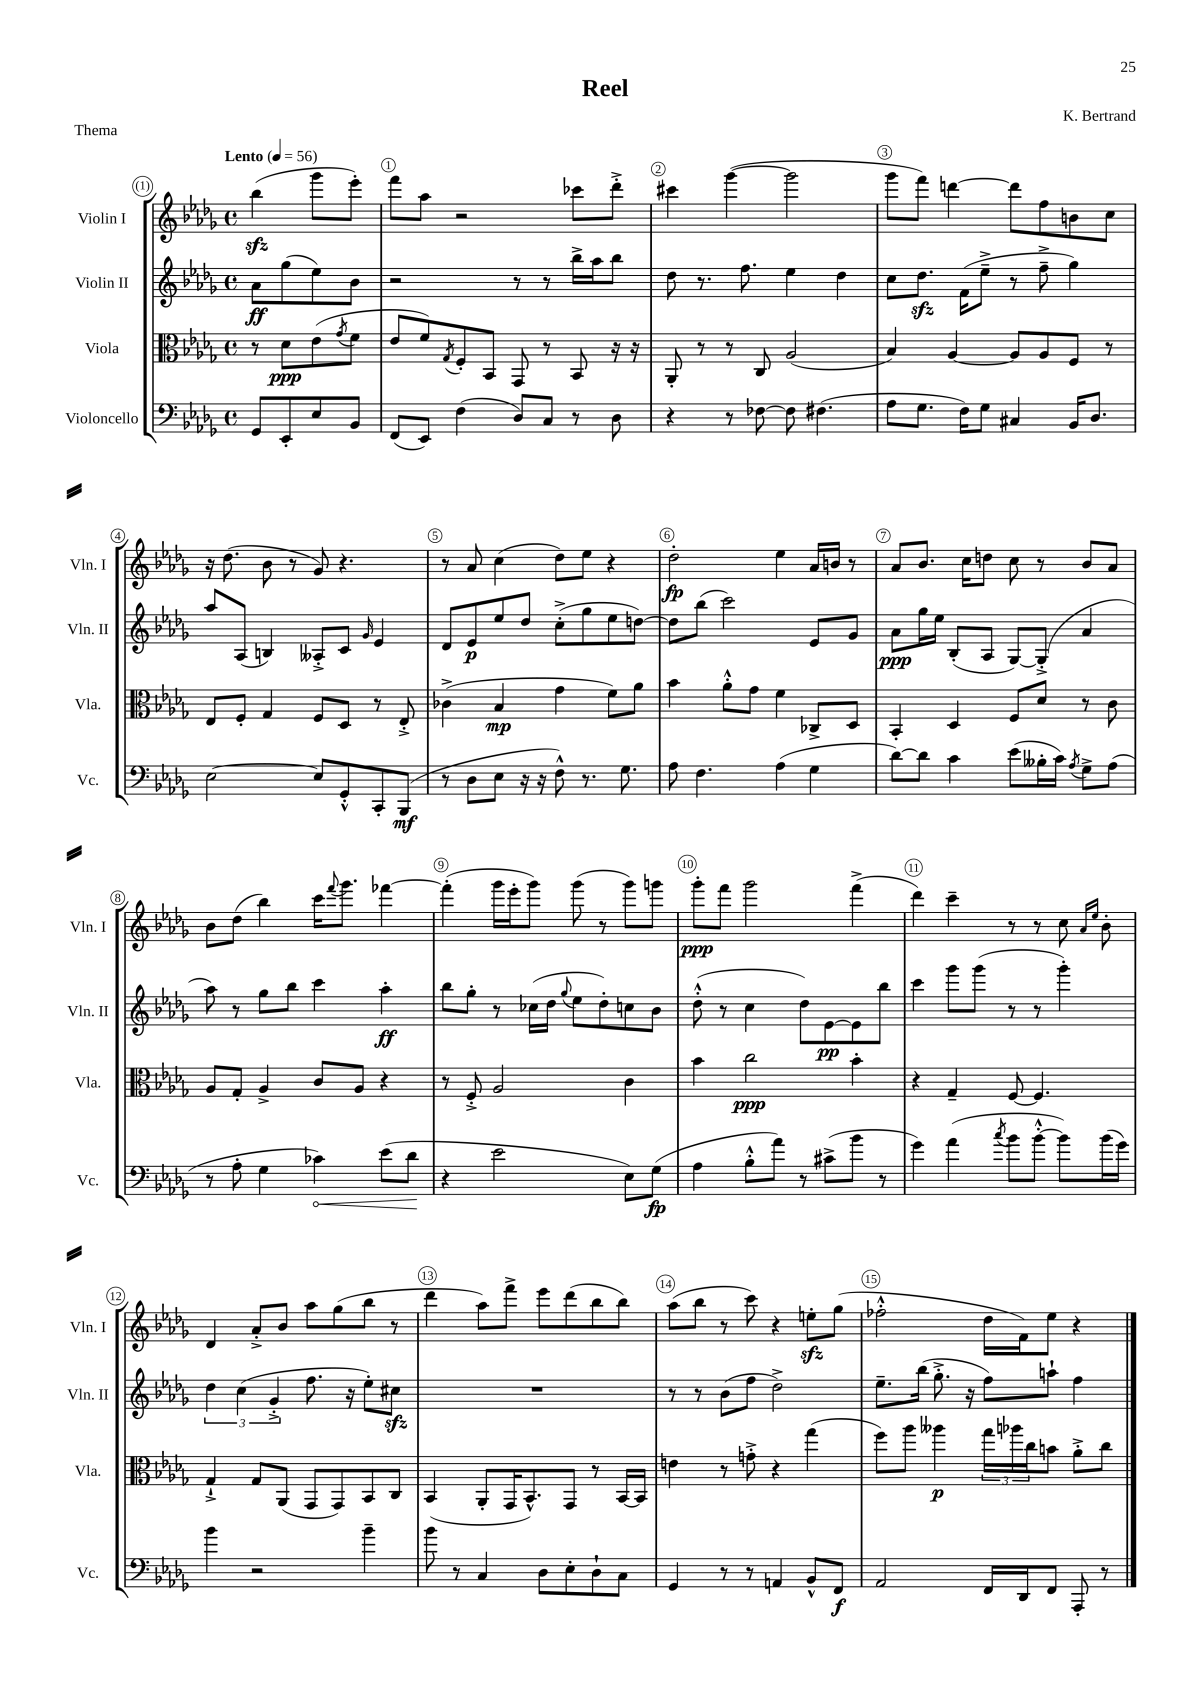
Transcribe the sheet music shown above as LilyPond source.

\header { title = "Reel" composer = "K. Bertrand" piece = "Thema" }
<<
\new StaffGroup <<
\new Staff = "s0" \with { instrumentName = "Violin I" shortInstrumentName = "Vln. I" } {
    \clef treble \key des \major \defaultTimeSignature \time 4/4 \partial 2 \tempo "Lento" 4 = 56
    bes''4\sfz( ges'''8 ees'''8-.) |
    f'''8 aes''8 r2 ces'''8 des'''8-.-> |
    cis'''4 ges'''4~( ges'''2 |
    ges'''8 f'''8) d'''4~ d'''8 f''8 b'8 c''8 |
    r16 des''8.( bes'8 r8 ges'8) r4. |
    r8 aes'8 c''4( des''8) ees''8 r4 |
    des''2-.\fp ees''4 aes'16 b'16 r8 |
    aes'8 bes'8. c''16 d''8 c''8 r8 bes'8 aes'8 |
    bes'8 des''8( bes''4) c'''16 \appoggiatura { f'''8 } ges'''8. fes'''4~ |
    fes'''4-.( ges'''16 ees'''16-. ges'''8) ges'''8( r8 ges'''8) g'''8 |
    ges'''8-.\ppp f'''8 ges'''2 f'''4->( |
    des'''4) c'''4-- r8 r8 c''8 \grace { aes'16 ees''16 } bes'8-. |
    des'4 aes'8-.-> bes'8 aes''8 ges''8( bes''8 r8 |
    des'''4 aes''8) f'''8-> ees'''8 des'''8( bes''8 bes''8) |
    aes''8( bes''8 r8 c'''8) r4 e''8-.\sfz ges''8( |
    fes''2-.-^ des''16 f'16) ees''8 r4 \bar "|." |
}
\new Staff = "s1" \with { instrumentName = "Violin II" shortInstrumentName = "Vln. II" } {
    \clef treble \key des \major \defaultTimeSignature \time 4/4 \partial 2
    aes'8\ff ges''8( ees''8) bes'8 |
    r2 r8 r8 bes''16-> aes''16 bes''8 |
    des''8 r8. f''8. ees''4 des''4 |
    c''8 des''8.\sfz f'16( ees''8---> r8 f''8---> ges''4) |
    aes''8 aes8( b4) aeses8-.-> c'8 \grace { ges'16 } ees'4 |
    des'8 ees'8\p ees''8 des''8 c''8-.->( ges''8 ees''8 d''8~) |
    d''8 bes''8( c'''2) ees'8 ges'8 |
    aes'8\ppp ges''16 ees''16 bes8-.( aes8 ges8~) ges8-.->( aes'4 |
    aes''8) r8 ges''8 bes''8 c'''4 aes''4-.\ff |
    bes''8 ges''8-. r8 ces''16( des''16 \appoggiatura { ges''8 } ees''8 des''8-.) c''8 bes'8 |
    des''8-.-^( r8 c''4 des''8) ees'8~\pp ees'8 bes''8 |
    c'''4 ges'''8 ges'''8( r8 r8 ges'''4-.) |
    \tuplet 3/2 { des''4 c''4( ges'4-.-> } f''8. r16 ees''8-.) cis''8\sfz |
    R1 |
    r8 r8 bes'8( f''8 des''2->) |
    ees''8.-- bes''16( ges''8.-.-> r16 f''8) a''8-! f''4 \bar "|." |
}
\new Staff = "s2" \with { instrumentName = "Viola" shortInstrumentName = "Vla." } {
    \clef alto \key des \major \defaultTimeSignature \time 4/4 \partial 2
    r8 des'8\ppp ees'8( \acciaccatura { ges'8 } f'8 |
    ees'8 f'8) \acciaccatura { ges8 } f8-. bes,8 ges,8 r8 bes,8 r16 r16 |
    aes,8-. r8 r8 c8 aes2( |
    bes4) aes4~ aes8 aes8 f8 r8 |
    ees8 f8-. ges4 f8 des8 r8 ees8-.-> |
    ces'4->( bes4\mp ges'4 f'8) aes'8 |
    bes'4 aes'8-.-^ ges'8 f'4 ces8-> des8 |
    bes,4-. des4 f8 des'8 r8 c'8 |
    aes8 ges8-. aes4-> c'8 aes8 r4 |
    r8 f8-.-> aes2 c'4 |
    bes'4 c''2\ppp bes'4-. |
    r4 ges4-- f8~ f4. |
    ges4-!-> ges8 aes,8( ges,8 ges,8) bes,8 c8 |
    bes,4( aes,8-. ges,16 bes,8.-^) ges,8 r8 bes,16~ bes,16 |
    e'4 r8 g'8-.-> r4 ges''4( |
    f''8) aes''8 aeses''4\p \tuplet 3/2 { ges''16 aes''16 c''16 } b'8 aes'8-.-> c''8 \bar "|." |
}
\new Staff = "s3" \with { instrumentName = "Violoncello" shortInstrumentName = "Vc." } {
    \clef bass \key des \major \defaultTimeSignature \time 4/4 \partial 2
    ges,8 ees,8-. ees8 bes,8 |
    f,8( ees,8) f4( des8) c8 r8 des8 |
    r4 r8 fes8~ fes8 fis4.( |
    aes8 ges8. f16) ges8 cis4 bes,16 des8. |
    ees2~ ees8 ges,8-.-^ c,8-. bes,,8\mf( |
    r8 des8 ees8 r16 r16 f8-^) r8. ges8. |
    aes8 f4. aes4( ges4 |
    des'8~) des'8 c'4 ees'8( beses16-. c'16) \acciaccatura { aes8 } ges8-> aes8( |
    r8 aes8-. ges4 \once \override Hairpin.circled-tip = ##t ces'4\<) ees'8( des'8\! |
    r4 ees'2 ees8) ges8\fp( |
    aes4 bes8-.-^ aes'8) r8 cis'8->( bes'8 r8 |
    ges'4) aes'4( \acciaccatura { c''8 } bes'8 bes'8~-.-^ bes'8) bes'16( ges'16) |
    bes'4 r2 bes'4-- |
    bes'8 r8 c4 des8 ees8-. des8-! c8 |
    ges,4 r8 r8 a,4 bes,8-^ f,8\f |
    aes,2 f,16 des,16 f,8 aes,,8-. r8 \bar "|." |
}
>>
>>
\layout { \context { \Score \override BarNumber.break-visibility = ##(#f #t #t) barNumberVisibility = #all-bar-numbers-visible \override BarNumber.stencil = #(make-stencil-circler 0.1 0.3 ly:text-interface::print) } }
